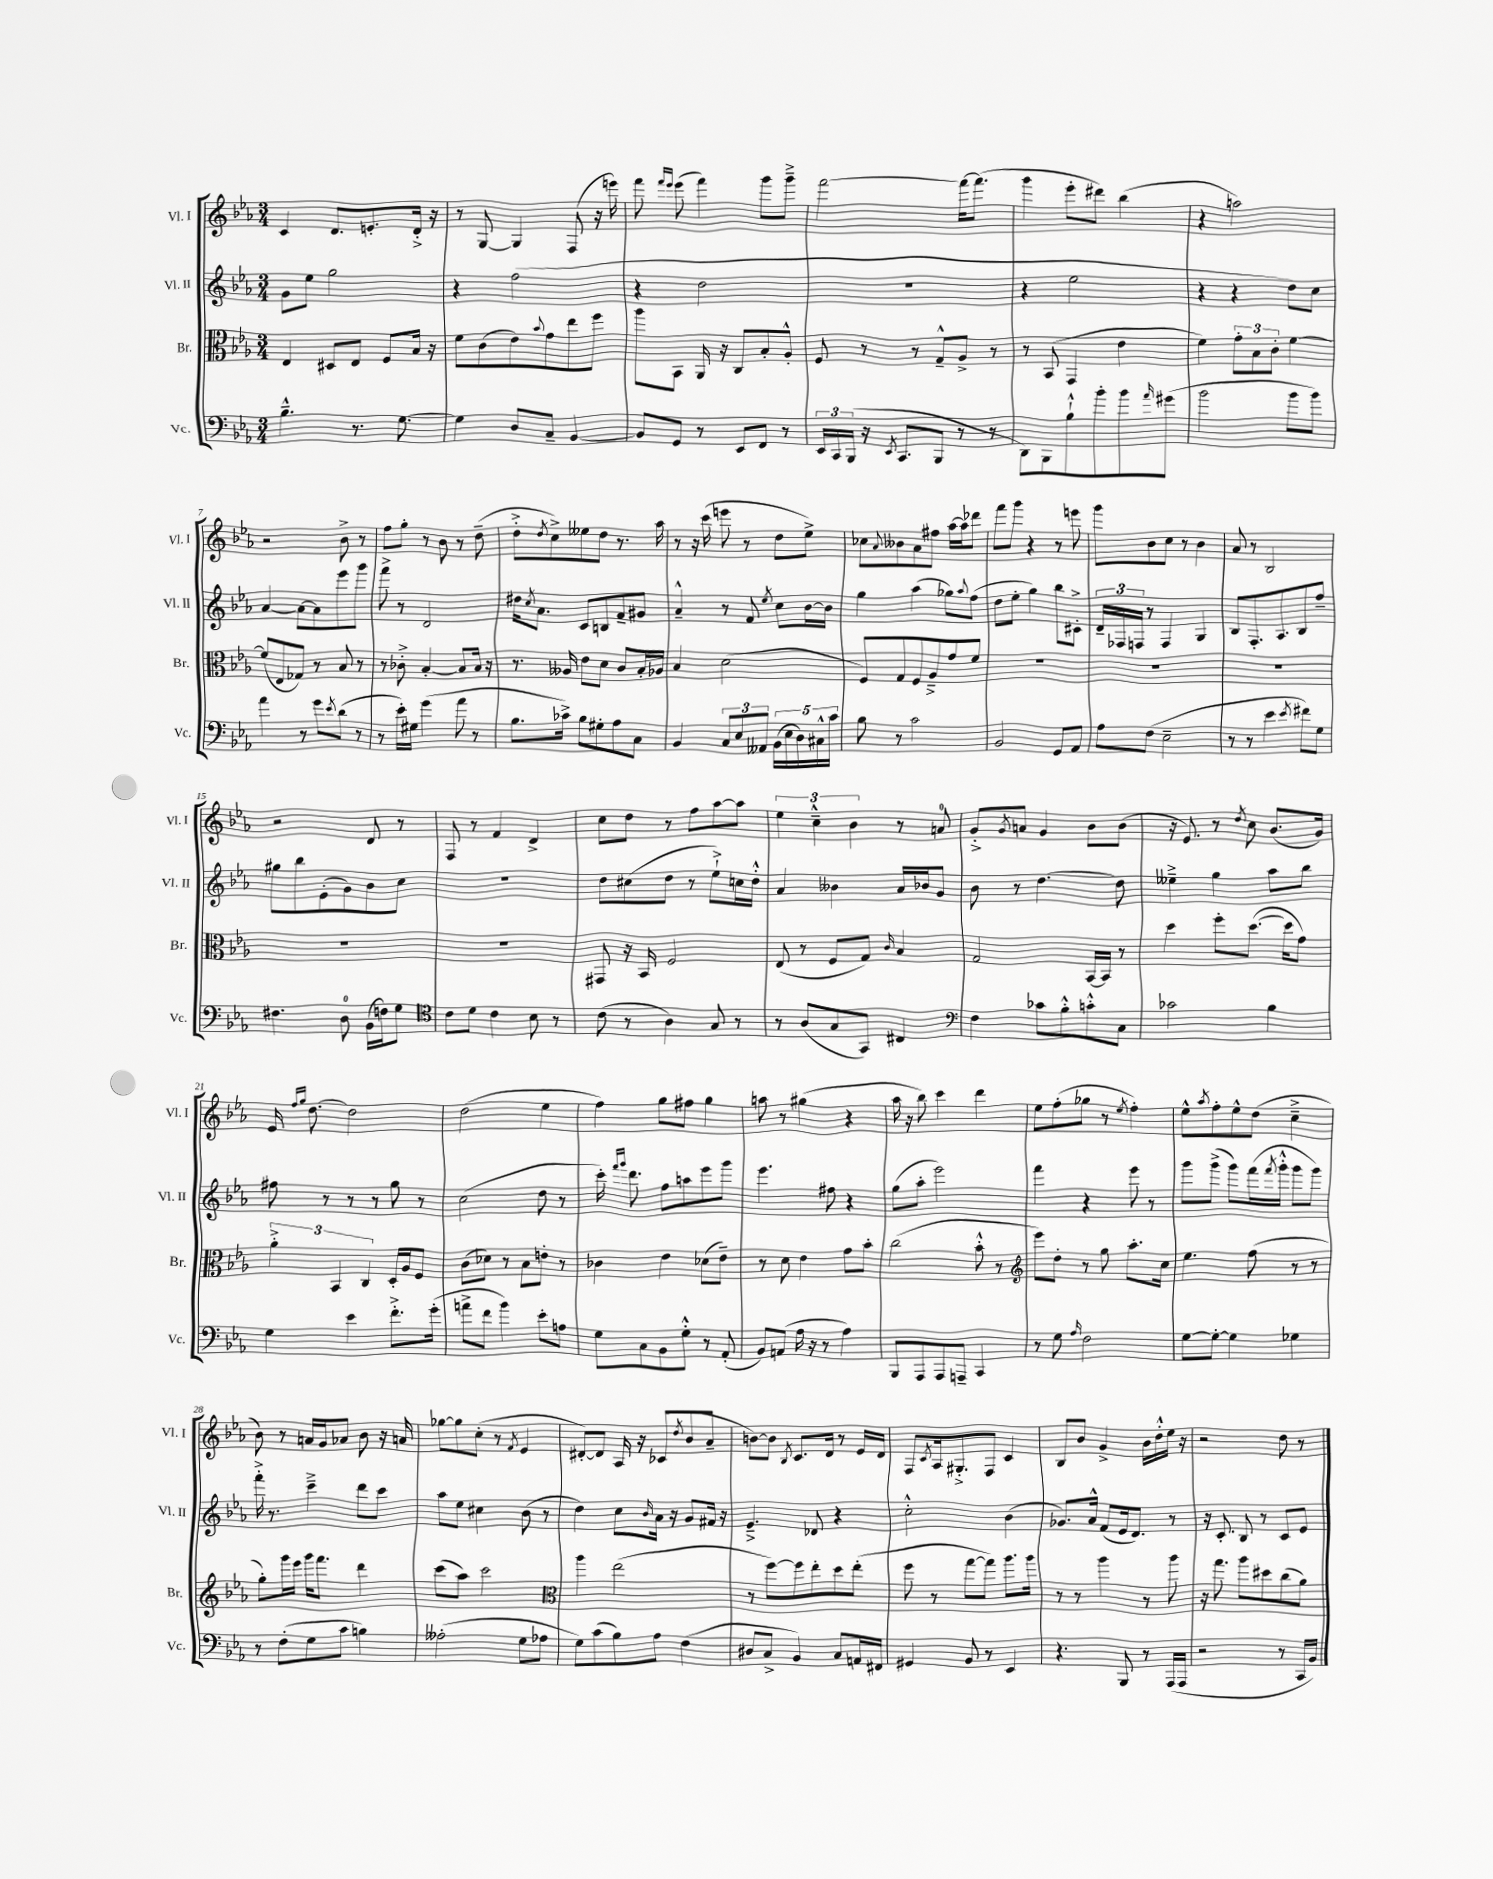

**kern	**kern	**kern	**kern
*part4	*part3	*part2	*part1
*staff4	*staff3	*staff2	*staff1
*I"Vc.	*I"Br.	*I"Vl. II	*I"Vl. I
*I'Vc.	*I'Br.	*I'Vl. II	*I'Vl. I
*clefF4	*clefC3	*clefG2	*clefG2
*k[b-e-a-]	*k[b-e-a-]	*k[b-e-a-]	*k[b-e-a-]
*M3/4	*M3/4	*M3/4	*M3/4
=1	=1	=1	=1
4.B-~^^\	4E-/	8g\L	4c/
.	.	8ee-\J	.
.	8D#X/L	2gg\	8.d/L
8.r	8E-/J	.	.
.	.	.	8.en'/
.	8F/L	.	.
[8.G\	.	.	.
.	16B-/Jk	.	16d'^/Jk
.	16r	.	16r
=2	=2	=2	=2
4G\]	8f\L	4r	8r
.	(8c\	.	[8G/
8D/L	8e-\)	(2ff\	4G/]
.	8qqb-/	.	.
8C~/J	8g\	.	.
[4BB-/	8ee-\	.	(8F/
.	8ff\J	.	16r
.	.	.	16eeen\)
=3	=3	=3	=3
8BB-/L]	8aa-\L	4r	8fff\
.	.	.	16qqfff/LL
.	.	.	16qqeee-/JJ
8GG/J	8BB-\J	.	(8eee-\
8r	16AA-/	2dd\	4fff\)
.	16r	.	.
8EE-/L	8C/L	.	.
8FF/J	8B-'/	.	8ggg\L
8r	8A-'^^/J	.	8ggg~^\J
=4	=4	=4	=4
24EE-/LL	8F/	2.r	[2fff\
24CC/	.	.	.
(24BBB-/JJ	.	.	.
16r	8r	.	.
8qEE-/	.	.	.
8.CC/L	.	.	.
.	8r	.	.
8BBB-/J	8G~^^/L	.	.
8r	8A-^/J	.	16fff\KL_
.	.	.	(8.fff\J]
8r	8r	.	.
=5	=5	=5	=5
8DD\L)	8r	4r	4ggg\
8BBB-\	(8BB-/	.	.
8B-`^^\	4GG/	2ee-\	8eee-'\L
8b-'\	.	.	8ddd#X\J)
8b-\	4e-\	.	(4bb-\
16qqa-/	.	.	.
(8g#X\J	.	.	.
=6	=6	=6	=6
2b-\	4f\)	4r	4r
.	12g'\L	4r	2aan\)
.	12B-\	.	.
.	12c'\J	.	.
8b-\L	[4f\	8dd\L)	.
8b-\J)	.	8cc\J	.
!!LO:LB:g=z
=7	=7	=7	=7
4a-\	(8f/L]	[4a-/	2r
.	8E-/	.	.
8r	8G-X/J)	8a-\L_	.
8g\L	8r	8a-\]	.
8qe-/	.	.	.
(8d\J	8B-/	8eee-\	8b-^\
8r	8r	8ggg\J	8r
=8	=8	=8	=8
8r	8r	8fff^\	8ff\L
16e-'\LL)	8c-X'^\	8r	8gg'\J
16G#X\JJ	.	.	.
(4g\	[4B-'/	2d/	8r
.	.	.	8b-\
8a-\	8B-/L]	.	8r
8r	16B-/Jk	.	(8dd~\
.	16r	.	.
=9	=9	=9	=9
8.B-\L	8.r	16dd#X\KL	8dd'^\L
.	.	8qcc/	.
.	.	8.a-\J	.
.	.	.	8qdd/
.	.	.	8cc^\)
16c-X^\Jk)	16A--X/	.	.
8B-\L	8e-\L	8c/L	8ee--X\
8G#X'\	8d\J	8Bn/	8dd\J
8A-\	8c/L	8f~/	8.r
8C\J	16B-'/L	8g#X/J	.
.	16A-X/JJ	.	16aa-\
=10	=10	=10	=10
4BB-/	4B-/	4a-~^^/	8r
.	.	.	16r
.	.	.	(16ccc\
12C/L	(2d\	8r	8eeen\
12E-/	.	.	.
.	.	8f/	8r
12AA--X/J	.	.	.
.	.	8qee-/	.
(20BB-\LL	.	8cc\L	8dd\L
20E-\	.	.	.
20D\)	.	.	.
.	.	[16b-\L	8ee-^\J)
20C#X^^\	.	.	.
.	.	16b-\JJ]	.
20c\JJ	.	.	.
=11	=11	=11	=11
8B-\	8F/L)	4gg\	8cc-X\L
.	.	.	8qqa-/
8r	8G/	.	8b--X\
2c\	8F/	(4aa-\	8a-\
.	8A-~^/	.	8ff#X\J
.	8g/	8gg-X\L)	[16aa-\LL
.	.	.	16aa-\J]
.	.	8qqaa-/	.
.	8f/J	(8ff\J	8ddd-X\J
=12	=12	=12	=12
2BB-/	2.r	8dd\L	8fff\L
.	.	8ee-'\J	8ggg\J
.	.	4gg\)	4r
8GG/L	.	8bb-\L	8r
8AA-/J	.	8c#X'^\J	8eeen\
=13	=13	=13	=13
8A-\L	2.r	24d~/LL	8ggg\L
.	.	24F-X/	.
.	.	24Fn/JJ	.
(8F\J	.	8r	8b-\
2E-~\	.	4F/	8cc\J
.	.	.	8r
.	.	4G/	4b-\
=14	=14	=14	=14
8r	2.r	8B-/L	8a-/
8r	.	8.F'/	8r
4e-\	.	.	2B-/
.	.	8.A-/	.
8qe-/	.	.	.
8f#X\L)	.	8B-/	.
8G\J	.	8ff~/J	.
!!LO:LB:g=z
=15	=15	=15	=15
4.F#X\	2.r	8gg#X\L	2r
.	.	8bb-\	.
.	.	(8e-'\	.
8D\	.	8g\)	.
(16BB-\LL	.	8b-\	8d/
16Fn\J)	.	.	.
8G\J	.	8cc\J	8r
=16	=16	=16	=16
*clefC4	*	*	*
8c\L	2.r	2.r	8F/
8d\J	.	.	8r
4c\	.	.	4f/
8B-\	.	.	4d^/
8r	.	.	.
=17	=17	=17	=17
(8c\	8GG#X/	8dd\L	8cc\L
8r	16r	(8cc#X\	8dd\J
.	16BB-/	.	.
4A-\)	2F/	8dd\J	8r
.	.	8r	8ff\L
8G/	.	8ee-`^\L)	[8aa-\
8r	.	16ccn\L	8aa-\J]
.	.	16dd'^^\JJ	.
=18	=18	=18	=18
8r	(8E-/	4a-/	6ee-\
(8A-/L	8r	.	.
.	.	.	6cc~^^\
8G/	8F/L	4b--X\	.
.	.	.	6b-\
8GG/J)	8G/J)	.	.
.	16qqc/	.	.
4C#X/	4B-/	16a-/LL	8r
.	.	16b-X/J	.
.	.	8g/J	8an/
=19	=19	=19	=19
*clefF4	*	*	*
4F\	2G/	8b-\	8g'^/L
.	.	.	8qg/
.	.	8r	8an/J
8c-X\L	.	[4.dd\	4g/
8B-'^^\	.	.	.
8cn'^^\	[16BB-/LL	.	8b-\L
.	16BB-/JJ]	.	.
8C\J	8r	8dd\]	(8b-\J
=20	=20	=20	=20
2c-X\	4dd\	4ee--X~^\	16r
.	.	.	8.e-/)
.	8ff'\L	4gg\	8r
.	.	.	8qdd/
.	([8.dd\J	.	8cc\
4B-\	.	8aa-\L	(8.b-/L
.	16dd\KL]	.	.
.	8g\J)	8bb-\J	.
.	.	.	16g/Jk)
!!LO:LB:g=z
=21	=21	=21	=21
4G\	6a-'^\	8ff#X\	16e-/
.	.	.	16qqff/LL
.	.	.	16qqgg/JJ
.	.	.	[8.dd\
.	.	8r	.
.	6BB-/	.	.
4e-\	.	8r	2dd\]
.	6C/	.	.
.	.	8r	.
8.f'^\L	16D'/LL	8gg\	.
.	16A-/J	.	.
.	8F/J	8r	.
(16g'\Jk	.	.	.
=22	=22	=22	=22
8an^\L	(8c\L	(2cc\	(2dd\
8f\J	8d-X\J)	.	.
4b-\)	8r	.	.
.	8B-\L	.	.
8e-'\L	8en'\J	8dd\	4ee-\
8An\J	8r	8r	.
=23	=23	=23	=23
8G\L	4c-X\	16ccc'\)	4ff\)
.	.	16qqfff/LL	.
.	.	16qqggg/JJ	.
.	.	8.ddd\	.
8C\	.	.	.
8BB-\	4e-\	8ff\L	8gg\L
8G'^^\J	.	8aan\	8ff#X\J
8r	(8d-X\L	8eee-\	4gg\
(8AA-'/	8e-~\J)	8ggg\J	.
=24	=24	=24	=24
8BB-/L)	8r	4.eee-\	8aan\
(8AAn/J	8d\	.	8r
16A-\	4e-\	.	(4gg#X\
16r	.	.	.
8r	.	8ff#X\	.
4A-\)	8g\L	4r	4r
.	8b-'\J	.	.
=25	=25	=25	=25
8BBB-/L	(2cc\	(8gg\L	16aa-\
.	.	.	16r
8AAA-/	.	8aa-'\J	8bb-\)
8AAA-/	.	2eee-\)	4ccc\
8AAAn~/J	.	.	.
4CC/	8b-'^^\	.	4ddd\
.	8r	.	.
=26	=26	=26	=26
*	*clefG2	*	*
8r	8eee-\L)	4fff\	8ee-\L
8G\	8dd'\J	.	(8ff'\
16qqA-/	.	.	.
2F\	8r	4r	8gg-X\J
.	8gg\	.	8r
.	.	.	8qee-/
.	8.aa-'\L	8eee-\	4ff'\)
.	.	8r	.
.	16cc\Jk	.	.
=27	=27	=27	=27
[8G\L	4.ee-\	8ggg\L	8ee-^^\L
.	.	.	8qaa-/
8G'\J_	.	(8ggg^\J	8ff'\
4G\]	.	8ggg\L)	8ee-^^\
.	(8ff\	(16fff\L	(8dd\J
.	.	8qfff/	.
.	.	16ggg'^^\JJ	.
4G-X\	8r	8ggg\L	4cc~^\
.	8r	8ggg\J)	.
!!LO:LB:g=z
=28	=28	=28	=28
8r	8gg'\L)	16fff'^\	8b-\)
.	.	8.r	.
(8F'\L	16ggg\L	.	8r
.	16eee-\JJ	.	.
8G\	16ggg\KL	4ccc~^\	16an/LL
.	8.fff\J	.	16g/J
8c\J	.	.	8a-X/J
4Bn\)	4ddd\	8ddd\L	8b-\
.	.	8ccc\J	16r
.	.	.	16an/
=29	=29	=29	=29
(2A--X'\	(8ccc\L	8aa-\L	[8gg-X\L
.	8aa-\J)	8ee-\J	8gg-\]
.	2ccc\	4cc#X\	(8cc'\J
.	.	.	8r
.	.	.	8qf/
8G\L	.	(8b-\	4e-/
8A-X\J	.	8r	.
=30	=30	=30	=30
*	*clefC3	*	*
8G\L)	4aa-\	4dd\)	[8d#X'/L)
(8c\	.	.	8d#/J]
8B-\)	(2ee-\	8cc\L	16A-/
.	.	.	16r
.	.	16qqb-/	.
8A-\J	.	16a-\Jk	(8c-X/L
.	.	16r	.
.	.	.	8qdd/
(4F\	.	8g/L	8b-/
.	.	16f#X/Jk	8a-~/J
.	.	16r	.
=31	=31	=31	=31
8D#X/L	8r	4.e-~^/	[8bn\L)
8C^/J	[8ff\L)	.	8b\J]
.	.	.	8qB-/
4BB-/)	8ff\]	.	8.c/L
.	8ee-'\	8d-X/	.
.	.	.	16d/Jk
8C/L	8dd\	4r	8r
16AAn/L	(8ee-'\J	.	16e-/LL
16FF#X/JJ	.	.	16d/JJ
=32	=32	=32	=32
4GG#X/	8ff\	2cc'^^\	8F/L
.	.	.	8qc/
.	8r	.	16A-/k
.	.	.	8.G#X'^/
8BB-/	[8gg\L	.	.
8r	8gg\J])	.	8F/J
4EE-/	8.aa-\L	(4b-\	4c/
.	16aa-\Jk	.	.
=33	=33	=33	=33
4.r	8r	8.g-X/L)	8B-/L
.	8r	.	8b-/J
.	.	16a-^^/Jk	.
.	4aa-\	(8f/L	4g^/
8BBB-/	.	16e-/k	.
.	.	8.d/J)	.
8r	8r	.	16b-\LL
.	.	.	16dd'^^\
(16AAA-/LL	8aa-\	8r	16ee-\JJ
16AAA-/JJ	.	.	16r
=34	=34	=34	=34
2r	16r	16r	2r
.	8.gg\	8.c'/	.
.	8aa-\L	8B-/	.
.	8dd#X\	8r	.
8r	(8cc\	8c/L	8dd\
16CC/LL	8a-\J)	8e-/J	8r
16BB-/JJ)	.	.	.
==	==	==	==
*-	*-	*-	*-
